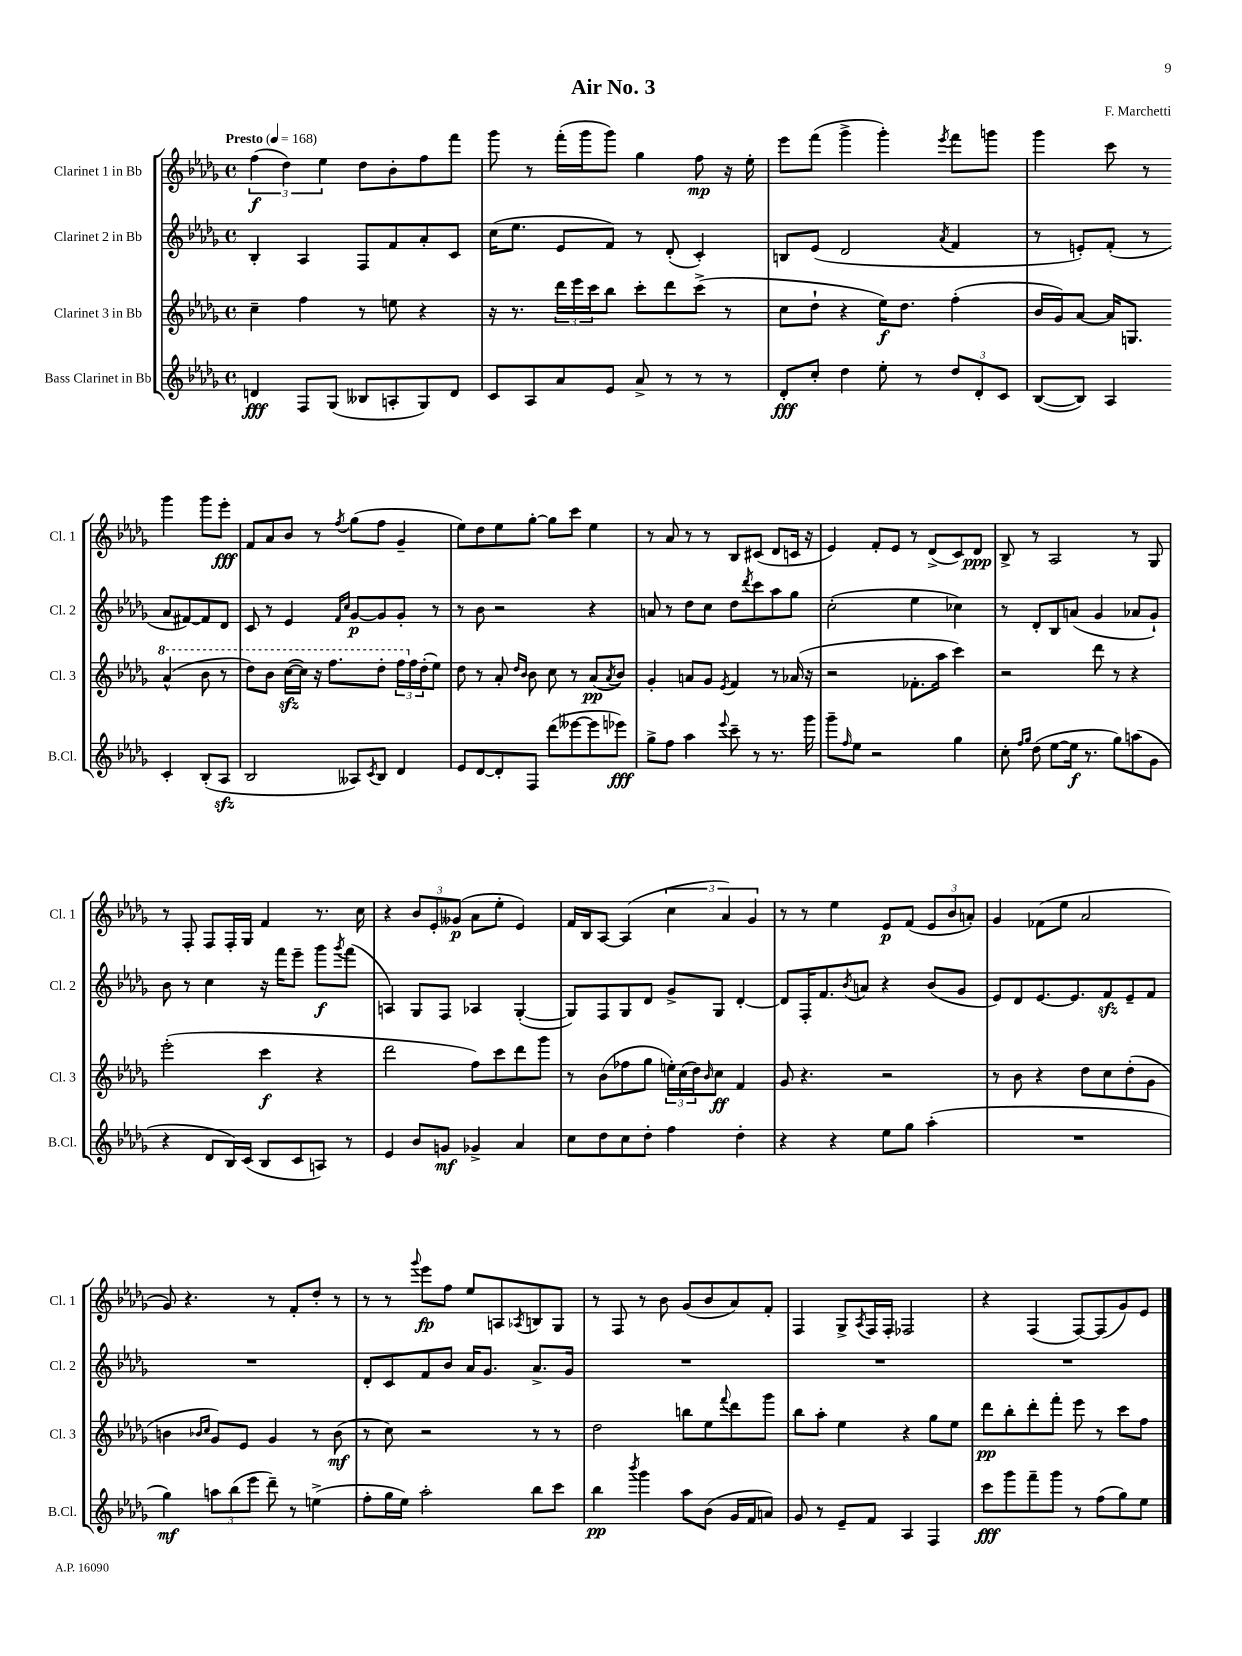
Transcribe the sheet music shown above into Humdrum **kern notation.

**kern	**kern	**kern	**kern
*staff4	*staff3	*staff2	*staff1
*clefG2	*clefG2	*clefG2	*clefG2
*k[b-e-a-d-g-]	*k[b-e-a-d-g-]	*k[b-e-a-d-g-]	*k[b-e-a-d-g-]
*M4/4	*M4/4	*M4/4	*M4/4
*met(c)	*met(c)	*met(c)	*met(c)
*MM168	*MM168	*MM168	*MM168
4d/	4cc~\	4B-'/	(6ff\
.	.	.	6dd-\)
8F/L	4ff\	4A-/	.
.	.	.	6ee-\
(8G-/J	.	.	.
8B--/L	8r	8F/L	8dd-\L
8A'/	8ee\	8f/	8b-'\
8G-/)	4r	8a-'/	8ff\
8d/J	.	8c/J	8fff\J
=	=	=	=
8c/L	16r	(16cc\LK	8ggg-\
.	8.r	8.ee-\J	.
8A-/	.	.	8r
8a-/	24ddd-\LL	8e-/L	(16fff'\LL
.	24eee-\	.	.
.	.	.	16ggg-\J
.	24ccc\J	.	.
8e-/J	8bb-\J	8f/J)	8ggg-\J)
8a-^/	8ccc'\L	8r	4gg-\
8r	8ddd-\	(8d-'/	.
8r	(8ccc^\J	4c'/)	8ff\
8r	8r	.	16r
.	.	.	16ee-'\
=	=	=	=
8d-'/L	8cc\L	8B/L	8eee-\L
8cc'/J	8dd-`\J	(8e-/J	(8fff\J
4dd-\	4r	2d-/	4ggg-^\
8ee-'\	16ee-\LK)	.	4ggg-'\)
.	8.dd-\J	.	.
8r	.	.	.
.	.	8qa-/	8qeee-/
12dd-/L	(4ff'\	4f/	8fff\L
12d-'/	.	.	.
.	.	.	8ggg\J
12c/J	.	.	.
=	=	=	=
([8B-/L	16b-/LL	8r	4ggg-\
.	16g-/J)	.	.
8B-/]J)	[8a-/J	8e'/L)	.
4A-/	16a-/]LK	(8f'/J	8ccc\
.	8.G/J	.	.
.	.	8r	8r
4c'/	(4aa-^^/	8a-/L	4ggg-\
.	.	[8f#/)	.
(8B-'/L	8bb-\	8f#/]	8ggg-\L
8A-/J	8r	8d-/J	8eee-'\J
=	=	=	=
2B-/	8ddd-\L)	8c/	8f/L
.	8bb-\J	8r	8a-/
.	([16ccc\LL	4e-/	8b-/J
.	16ccc\]JJ)	.	.
.	16r	.	8r
.	8.fff\L	.	.
.	.	16qqf/LL	.
.	.	16qqcc/JJ	8qff/
8A--/L)	.	[8g-/L	(8gg-\L
8qc/	.	.	.
8B-/J	8ddd-'\J	8g-/]	8ff\J
4d-/	24fff\LL	8g-'/J	4g-~/
.	24ff\	.	.
.	(24dd-'\J	.	.
.	8ee-\J)	8r	.
=	=	=	=
8e-/L	8dd-\	8r	8ee-\L)
[8d-/	8r	8b-\	8dd-\
8d-'/]	8a-'/	2r	8ee-\
.	16qqdd-/LL	.	.
.	16qqb-/JJ	.	.
8F/J	8b-\	.	[8gg-'\J
(8ddd-\L	8cc\	.	8gg-\]L
[8eee--\	8r	.	8ccc\J
8eee--\]	(8a-/L	4r	4ee-\
.	8qa-/	.	.
8eee-\J)	8b-/J)	.	.
=	=	=	=
8gg-^\L	4g-'/	8a/	8r
8ff\J	.	8r	8a-/
4aa-\	8a/L	8dd-\L	8r
.	8g-/J	8cc\J	8r
8qqeee-/	8qe-/	.	.
8ccc~\	4f/	8dd-\L	8B-/L
.	.	8qddd-/	.
8r	.	8ccc\	(8c#/J
8.r	8r	8aa-\	8d-/L
.	(16a-/	8gg-\J	16c/Jk
16ggg-\	16r	.	16r
=	=	=	=
8ggg-~\L	2r	(2cc'\	4e-/)
16qqff/	.	.	.
8ee-\J	.	.	.
2r	.	.	8f'/L
.	.	.	8e-/J
.	8.f-'\L	4ee-\	8r
.	.	.	(8d-^/L
.	16aa-\Jk	.	.
4gg-\	4ccc\)	4cc-\)	8c/)
.	.	.	8d-/J
=	=	=	=
8cc'\	2r	8r	8B-^/
16qqff/LL	.	.	.
16qqgg-/JJ	.	.	.
(8dd-\	.	8d-'/L	8r
[8ee-\L	.	8B-/	2A-/
16ee-\]Jk	.	(8a/J	.
8.r	.	.	.
.	8ddd-\	4g-/	.
8gg-\L)	8r	.	.
(8aa\	4r	8a-/L	8r
8g-\J	.	8g-`/J)	8G-/
=	=	=	=
4r	(2eee-'\	8b-\	8r
.	.	8r	8F'/
8d-/L	.	4cc\	8F/L
16B-/L)	.	.	16F'/L
(16c/JJ	.	.	16G-/JJ
8B-/L	4ccc\	16r	4f/
.	.	16fff\LK	.
8c/	.	8eee-~\J	.
8A/J)	4r	8ggg-\L	8.r
.	.	8qggg-/	.
8r	.	(8fff\J	.
.	.	.	16cc\
=	=	=	=
4e-/	2ddd-\	4A/)	4r
8b-/L	.	8G-/L	12b-/L
.	.	.	12e-'/
8g/J	.	8F/J	.
.	.	.	(12g--/J
4g-^/	8ff\L)	4A-/	8a-\L
.	8ccc\	.	8ee-'\J
4a-/	8ddd-\	([4G-'/	4e-/)
.	8ggg-\J	.	.
=	=	=	=
8cc\L	8r	8G-/]L)	16f/LL
.	.	.	16B-/J
8dd-\	(8b-\L	8F/	[8A-/J
8cc\	8ff-\	8G-/	(4A-/]
8dd-'\J	8gg-\J	8d-/J	.
4ff\	24ee'\LL)	8g-^/L	6cc\
.	(24cc\	.	.
.	24dd-\J)	.	.
.	16qqb-/	.	.
.	8cc\J	8G-/J	.
.	.	.	6a-/)
4dd-'\	4f/	[4d-'/	.
.	.	.	6g-/
=	=	=	=
4r	8g-/	8d-/]L	8r
.	4.r	16F'/K	8r
.	.	8.f/	.
4r	.	.	4ee-\
.	.	8qb-/	.
.	.	8a/J	.
8ee-\L	2r	4r	8e-/L
8gg-\J	.	.	(8f/J
(4aa-'\	.	(8b-/L	12e-/L
.	.	.	12b-/
.	.	8g-/J	.
.	.	.	12a'/J)
=	=	=	=
1r	8r	8e-/L)	4g-/
.	8b-\	8d-/	.
.	4r	[8.e-/	(8f-\L
.	.	.	8ee-\J
.	.	8.e-/]	.
.	8dd-\L	.	2a-/
.	8cc\	8f/	.
.	(8dd-'\	8e-~/	.
.	8g-\J	8f/J	.
=	=	=	=
4gg-\)	4b\	1r	8g-/)
.	.	.	4.r
.	16qqb-/LL	.	.
.	16qqcc/JJ	.	.
12aa\L	8g-/L)	.	.
(12bb-\	.	.	.
.	8e-/J	.	.
12eee-\J	.	.	.
8ddd-~\)	4g-/	.	8r
8r	.	.	8f'/L
(4ee^\	8r	.	8dd-'/J
.	(8b-\	.	8r
=	=	=	=
8ff'\L	8r	8d-'/L	8r
16gg-\L	8cc\)	8c/	8r
16ee-\JJ)	.	.	.
.	.	.	8qqggg-/
2aa-'\	2r	8f/	8eee-\L
.	.	8b-/J	8ff\J
.	.	16a-/LK	8ee-/L
.	.	8.g-/J	.
.	.	.	8A/
.	.	.	8qA-/
8bb-\L	8r	8.a-^/L	8B/
8ccc\J	8r	.	8G-/J
.	.	16g-/Jk	.
=	=	=	=
4bb-\	2dd-\	1r	8r
.	.	.	8F/
8qbbb-/	.	.	.
4ggg-\	.	.	8r
.	.	.	8b-\
8aa-\L	8bb\L	.	(8g-/L
(8b-\J	8ee-\	.	8b-/
.	8qqfff/	.	.
16g-/LL	8ddd-\	.	8a-/)
16f/J	.	.	.
8a/J)	8ggg-\J	.	8f'/J
=	=	=	=
8g-/	8bb-\L	1r	4F/
8r	8aa-'\J	.	.
8e-~/L	4ee-\	.	8G-^/L
.	.	.	8qA-/
8f/J	.	.	16F/L
.	.	.	16F'/JJ
4A-/	4r	.	2F-/
4F/	8gg-\L	.	.
.	8ee-\J	.	.
=	=	=	=
8ccc\L	8ddd-\L	1r	4r
8ggg-\	8bb-'\	.	.
8fff~\	8ddd-'\	.	(4F/
8ggg-\J	8fff'\J	.	.
8r	8eee-\	.	[8F/L)
(8ff\L	8r	.	(8F/]
8gg-\)	8ccc\L	.	8g-/)
8ee-\J	8ff\J	.	8e-/J
==	==	==	==
*-	*-	*-	*-
